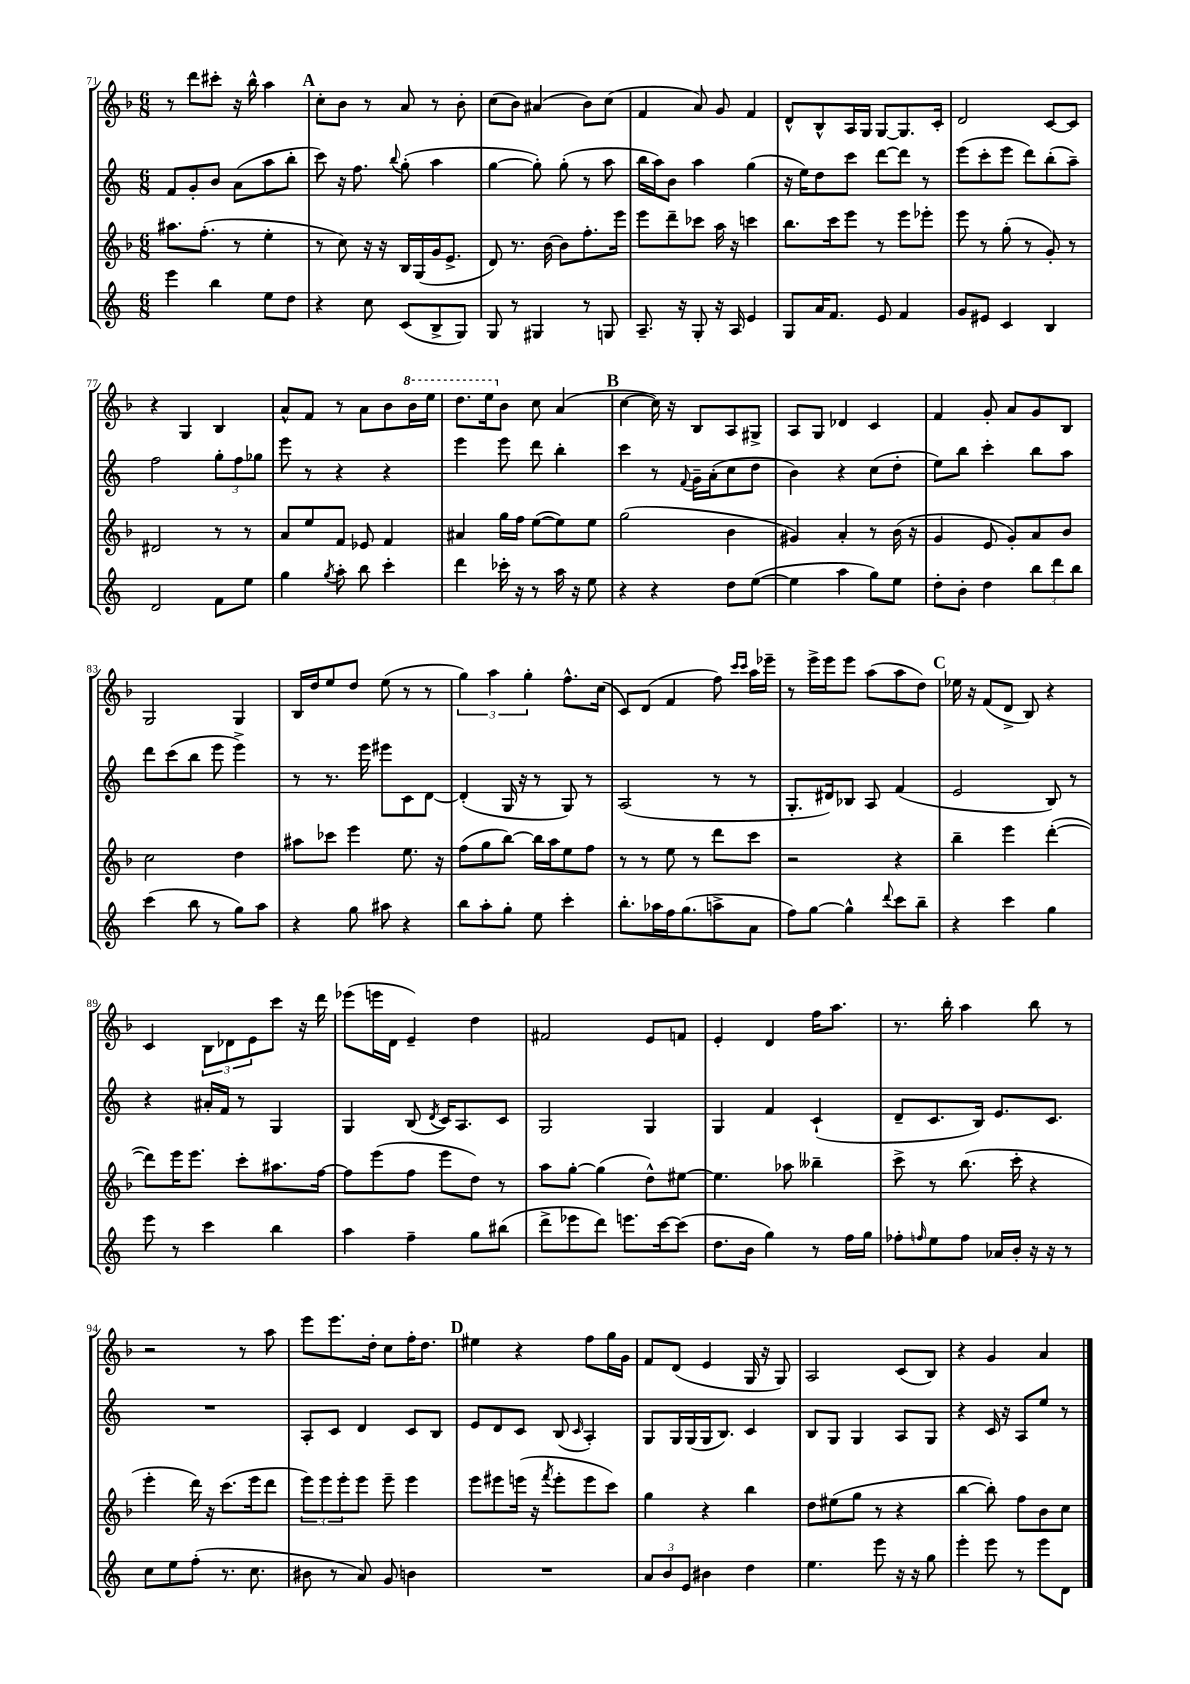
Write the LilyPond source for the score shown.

<<
\new StaffGroup <<
\new Staff = "s0" {
    \clef treble \key f \major \numericTimeSignature \time 6/8
    r8 d'''8 cis'''8-. r16 bes''16-^ a''4 |
    \mark \markup { \bold "A" } c''8-. bes'8 r8 a'8 r8 bes'8-. |
    c''8( bes'8) ais'4( bes'8) c''8( |
    f'4 a'8) g'8 f'4 |
    d'8-^ bes8-^ a16 g16 g8~ g8. c'16-. |
    d'2 c'8~ c'8 |
    r4 g4 bes4 |
    a'8-^ f'8 r8 a'8 bes'8 \ottava #1 bes''16 e'''16 |
    d'''8. e'''16 \ottava #0 bes'8 c''8 a'4( |
    \mark \markup { \bold "B" } c''4~ c''16) r16 bes8 a8 gis8-> |
    a8 g8 des'4 c'4 |
    f'4 g'8-. a'8 g'8 bes8 |
    g2 g4 |
    bes16 d''16 e''8 d''8 e''8( r8 r8 |
    \tuplet 3/2 { g''4) a''4 g''4-. } f''8.-^ c''16( |
    c'8) d'8( f'4 f''8) \grace { c'''16 c'''16 } a''16 ees'''16-- |
    r8 e'''16-> e'''16 e'''8 a''8( a''8 d''8) |
    \mark \markup { \bold "C" } ees''16 r16 f'8( d'8-> bes8) r4 |
    c'4 \tuplet 3/2 { bes8 des'8 e'8 } c'''8 r16 d'''16 |
    ees'''8( e'''16 d'16 e'4--) d''4 |
    fis'2 e'8 f'8 |
    e'4-. d'4 f''16 a''8. |
    r8. bes''16-. a''4 bes''8 r8 |
    r2 r8 a''8 |
    e'''8 e'''8. d''16-. c''8 f''16-. d''8. |
    \mark \markup { \bold "D" } eis''4 r4 f''8 g''16 g'16 |
    f'8 d'8( e'4 g16 r16 g8) |
    a2 c'8( bes8) |
    r4 g'4 a'4 \bar "|." |
}
\new Staff = "s1" {
    \clef treble \key c \major \numericTimeSignature \time 6/8
    f'8 g'8-. b'8 a'8( a''8 b''8-. |
    \mark \markup { \bold "A" } c'''8) r16 f''8. \appoggiatura { b''8 } g''8-.( a''4 |
    g''4~ g''8-.) g''8-.( r8 a''8 |
    b''16 a''16) b'8 a''4 g''4( |
    r16 e''16) d''8 c'''8 d'''8~ d'''8 r8 |
    e'''8( c'''8-. e'''8 d'''8) b''8-.( a''8--) |
    f''2 \tuplet 3/2 { g''8-. f''8 ges''8 } |
    e'''8 r8 r4 r4 |
    e'''4 e'''8 d'''8 b''4-. |
    \mark \markup { \bold "B" } c'''4 r8 \appoggiatura { f'8 } g'16-- a'16-.( c''8 d''8 |
    b'4) r4 c''8( d''8-. |
    e''8) b''8 c'''4-. b''8 a''8 |
    d'''8 c'''8( b''8 e'''8 e'''4->) |
    r8 r8. e'''16 eis'''8 c'8 d'8~ |
    d'4-.( g16 r16 r8 g8) r8 |
    a2( r8 r8 |
    g8.-. dis'16) bes8 a8 f'4( |
    \mark \markup { \bold "C" } e'2 b8) r8 |
    r4 ais'16-. f'16 r8 g4 |
    g4 b8( \acciaccatura { d'8 } c'16) a8. c'8 |
    g2 g4 |
    g4 f'4 c'4-!( |
    d'8-- c'8. b16) e'8. c'8. |
    R2. |
    a8-. c'8 d'4 c'8 b8 |
    \mark \markup { \bold "D" } e'8 d'8 c'8 b8( \grace { c'16 } a4-.) |
    g8 g16 g16( g16 b8.) c'4 |
    b8 g8 g4 a8 g8 |
    r4 c'16 r16 a8 e''8 r8 \bar "|." |
}
\new Staff = "s2" {
    \clef treble \key f \major \numericTimeSignature \time 6/8
    ais''8. f''8.-.( r8 e''4-. |
    \mark \markup { \bold "A" } r8 c''8) r16 r16 bes16 g16( g'16 e'8.-> |
    d'8) r8. bes'16~ bes'8 f''8.-. e'''16 |
    e'''8 d'''8-- ces'''8 a''16 r16 c'''4 |
    bes''8. c'''16 e'''8 r8 e'''8 ees'''8-. |
    e'''8 r8 g''8-.( r8 g'8-.) r8 |
    dis'2 r8 r8 |
    a'8 e''8 f'8 ees'8 f'4 |
    ais'4 g''16 f''16 e''8~( e''8) e''8 |
    \mark \markup { \bold "B" } g''2( bes'4 |
    gis'4) a'4-. r8 bes'16( r16 |
    g'4 e'8 g'8-.) a'8 bes'8 |
    c''2 d''4 |
    ais''8 ces'''8 e'''4 e''8. r16 |
    f''8( g''8 bes''8~) bes''16 a''16 e''8 f''8 |
    r8 r8 e''8 r8 d'''8 c'''8 |
    r2 r4 |
    \mark \markup { \bold "C" } bes''4-- e'''4 d'''4~-.( |
    d'''8) e'''16 e'''8. c'''8-. ais''8. f''16~ |
    f''8 e'''8( f''8 e'''8 d''8) r8 |
    a''8 g''8~-. g''4( d''8-^) eis''8~ |
    eis''4. aes''8 beses''4-- |
    c'''8-> r8 bes''8.( c'''16-. r4 |
    e'''4-. d'''16) r16 c'''8.( e'''16 d'''8 |
    \tuplet 3/2 { e'''8) e'''8 e'''8-. } e'''8 e'''8-- e'''4 |
    \mark \markup { \bold "D" } e'''8 eis'''8 e'''16( r16 \acciaccatura { f'''8 } e'''8-. e'''8 c'''8) |
    g''4 r4 bes''4 |
    d''8 eis''8( g''8 r8 r4 |
    bes''4~ bes''8-.) f''8 bes'8 c''8 \bar "|." |
}
\new Staff = "s3" {
    \clef treble \key c \major \numericTimeSignature \time 6/8
    e'''4 b''4 e''8 d''8 |
    \mark \markup { \bold "A" } r4 c''8 c'8( b8-> g8) |
    g8 r8 gis4 r8 g8 |
    a8.-- r16 g8-. r16 a16 e'4 |
    g8 a'16 f'8. e'8 f'4 |
    g'8 eis'8 c'4 b4 |
    d'2 f'8 e''8 |
    g''4 \acciaccatura { g''8 } a''8-. b''8 c'''4-. |
    d'''4 ces'''16-. r16 r8 a''16 r16 e''8 |
    \mark \markup { \bold "B" } r4 r4 d''8 e''8~( |
    e''4 a''4 g''8) e''8 |
    d''8-. b'8-. d''4 \tuplet 3/2 { b''8 d'''8 b''8 } |
    c'''4( b''8 r8 g''8) a''8 |
    r4 g''8 ais''8 r4 |
    b''8 a''8-. g''8-. e''8 c'''4-. |
    b''8.-. aes''16 f''16 g''8.( a''8-> a'8 |
    f''8) g''8~ g''4-^ \appoggiatura { d'''8 } c'''8 b''8-- |
    \mark \markup { \bold "C" } r4 c'''4 g''4 |
    e'''8 r8 c'''4 b''4 |
    a''4 f''4-- g''8 bis''8( |
    d'''8-> ees'''8 d'''8) e'''8. c'''16~ c'''8( |
    d''8. b'16 g''4) r8 f''16 g''16 |
    fes''8-. \grace { f''16 } e''8 f''8 aes'16 b'16-. r16 r16 r8 |
    c''8 e''8 f''8-.( r8. c''8. |
    bis'8 r8 a'8) g'8 b'4 |
    \mark \markup { \bold "D" } R2. |
    \tuplet 3/2 { a'8 b'8 e'8 } bis'4 d''4 |
    e''4. e'''8 r16 r16 g''8 |
    e'''4-. e'''8 r8 e'''8 d'8 \bar "|." |
}
>>
>>
\layout { \context { \Score currentBarNumber = #71 } }
